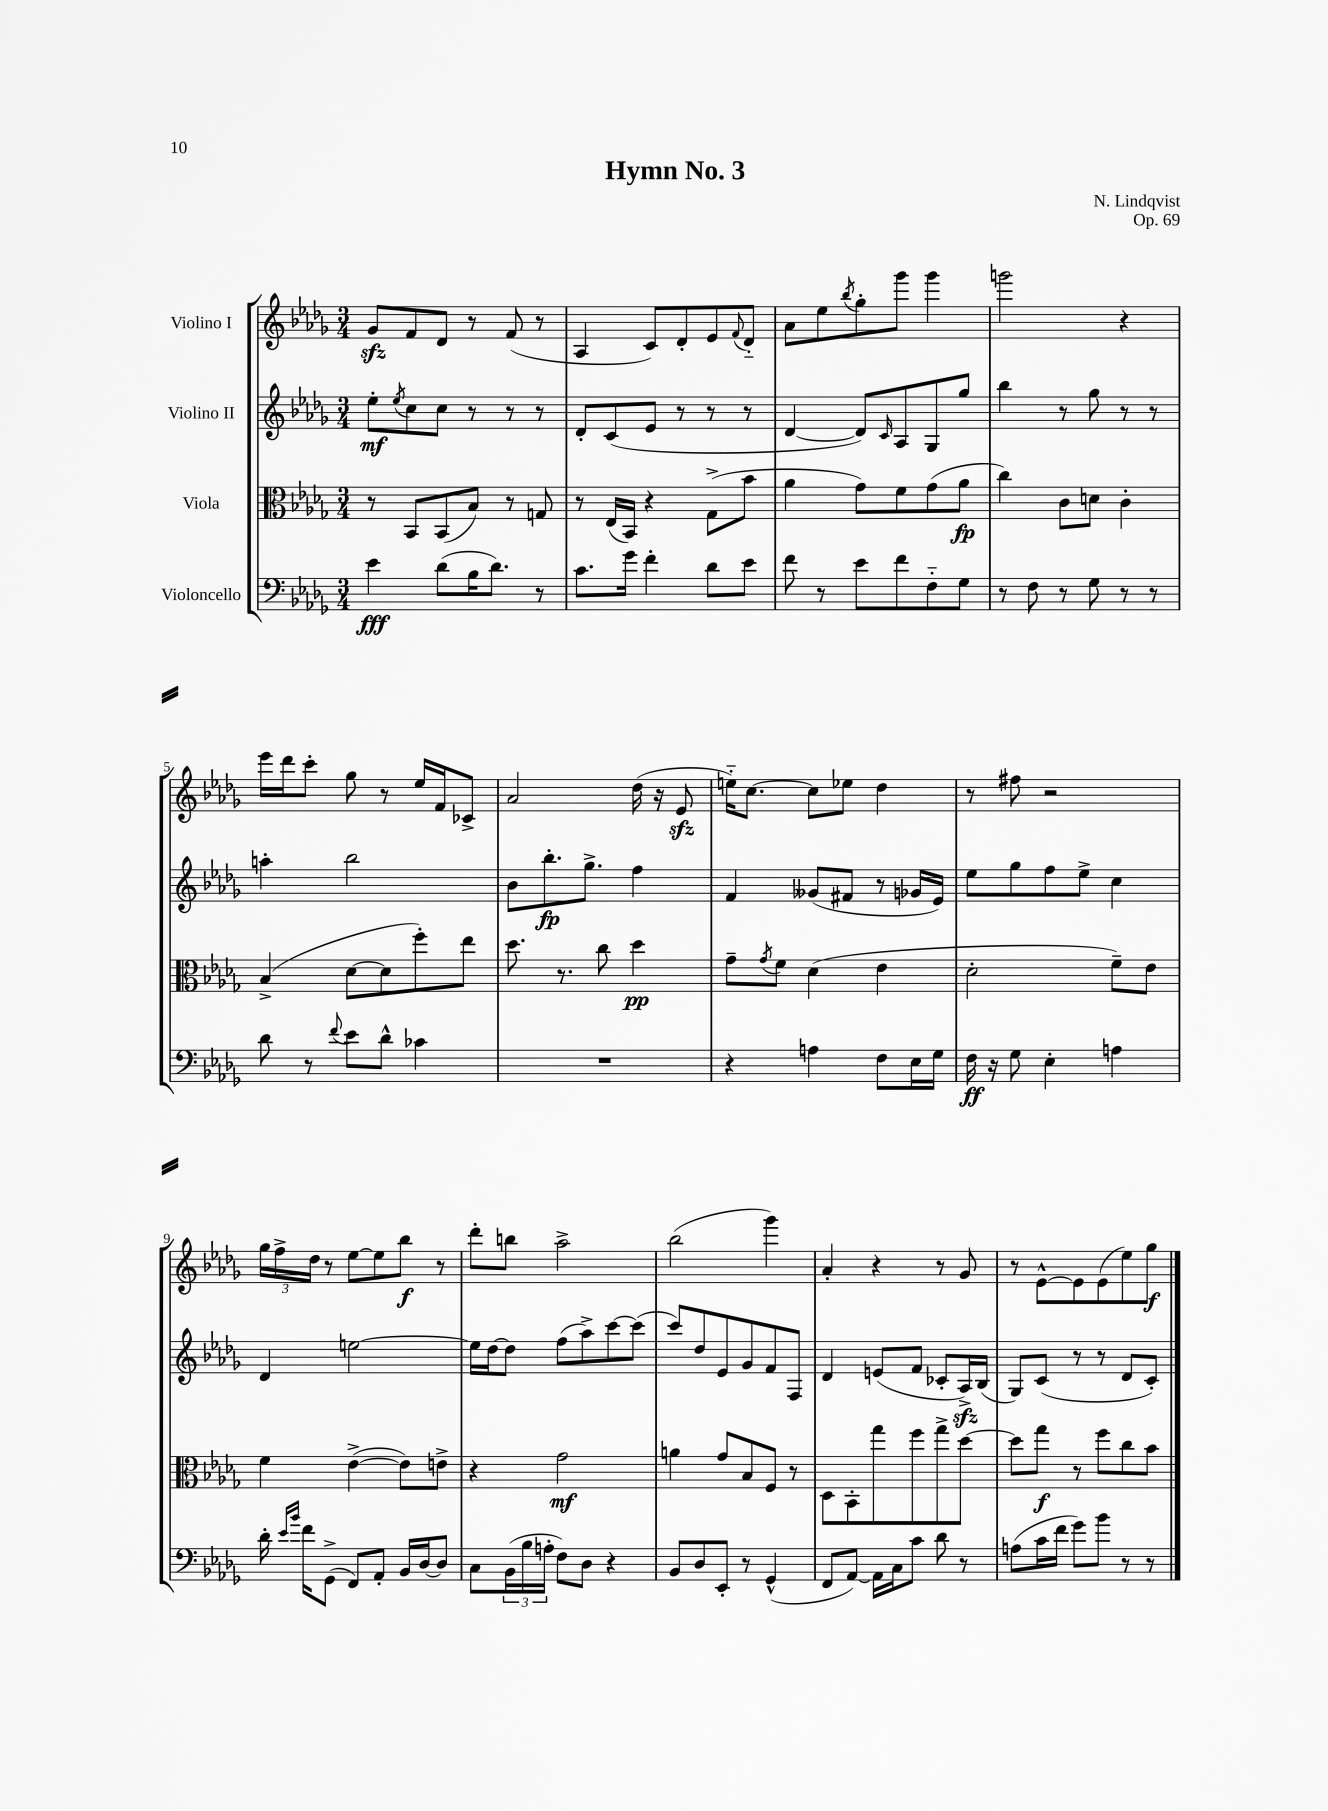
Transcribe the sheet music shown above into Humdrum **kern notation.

**kern	**dynam	**kern	**dynam	**kern	**dynam	**kern	**dynam
*part4	*part4	*part3	*part3	*part2	*part2	*part1	*part1
*staff4	*staff4	*staff3	*staff3	*staff2	*staff2	*staff1	*staff1
*I"Violoncello	*	*I"Viola	*	*I"Violino II	*	*I"Violino I	*
*clefF4	*	*clefC3	*	*clefG2	*	*clefG2	*
*k[b-e-a-d-g-]	*	*k[b-e-a-d-g-]	*	*k[b-e-a-d-g-]	*	*k[b-e-a-d-g-]	*
*M3/4	*	*M3/4	*	*M3/4	*	*M3/4	*
=1	=1	=1	=1	=1	=1	=1	=1
4e-\	fff	8r	.	8ee-'\L	mf	8g-zz/L	.
.	.	.	.	8qee-/	.	.	.
.	.	8BB-/L	.	8cc\	.	8f/	.
(8d-\L	.	(8BB-/	.	8cc\J	.	8d-/J	.
16B-\K	.	8B-/J)	.	8r	.	8r	.
8.d-\J)	.	.	.	.	.	.	.
.	.	8r	.	8r	.	(8f/	.
8r	.	8Gn/	.	8r	.	8r	.
=2	=2	=2	=2	=2	=2	=2	=2
8.c\L	.	8r	.	8d-'/L	.	4A-/	.
.	.	(16E-/LL	.	(8c/	.	.	.
16g-\Jk	.	16BB-/JJ)	.	.	.	.	.
4f'\	.	4r	.	8e-/J	.	8c/L)	.
.	.	.	.	8r	.	8d-'/	.
8d-\L	.	(8G-^\L	.	8r	.	8e-/	.
.	.	.	.	.	.	8qqf/	.
8e-\J	.	8b-\J	.	8r	.	8d-/J	.
=3	=3	=3	=3	=3	=3	=3	=3
8f\	.	4a-\	.	[4d-/	.	8a-\L	.
8r	.	.	.	.	.	8ee-\	.
.	.	.	.	.	.	8qbb-/	.
8e-\L	.	8g-\L)	.	8d-/L])	.	8gg-'\	.
.	.	.	.	16qqc/	.	.	.
8f\	.	8f\	.	8A-/	.	8ggg-\J	.
8F\	.	(8g-\	.	8G-/	.	4ggg-\	.
8G-\J	.	8a-\J	fp	8gg-/J	.	.	.
=4	=4	=4	=4	=4	=4	=4	=4
8r	.	4cc\)	.	4bb-\	.	2gggn\	.
8F\	.	.	.	.	.	.	.
8r	.	8c\L	.	8r	.	.	.
8G-\	.	8dn\J	.	8gg-\	.	.	.
8r	.	4c'\	.	8r	.	4r	.
8r	.	.	.	8r	.	.	.
!!LO:LB:g=z
=5	=5	=5	=5	=5	=5	=5	=5
8d-\	.	(4B-^/	.	4aan'\	.	16eee-\LL	.
.	.	.	.	.	.	16ddd-\J	.
8r	.	.	.	.	.	8ccc'\J	.
8qqf/	.	.	.	.	.	.	.
8e-\L	.	[8d-\L	.	2bb-\	.	8gg-\	.
8d-^^\J	.	8d-\]	.	.	.	8r	.
4c-X\	.	8ff'\)	.	.	.	16ee-/LL	.
.	.	.	.	.	.	16f/J	.
.	.	8ee-\J	.	.	.	8c-X^/J	.
=6	=6	=6	=6	=6	=6	=6	=6
2.r	.	8.dd-\	.	8b-\L	.	2a-/	.
.	.	.	.	8.bb-'\	fp	.	.
.	.	8.r	.	.	.	.	.
.	.	.	.	8.gg-^\J	.	.	.
.	.	8cc\	.	.	.	.	.
.	.	4dd-\	pp	4ff\	.	(16dd-\	.
.	.	.	.	.	.	16r	.
.	.	.	.	.	.	8e-zz/	.
=7	=7	=7	=7	=7	=7	=7	=7
4r	.	8g-~\L	.	4f/	.	16een\KL)	.
.	.	.	.	.	.	[8.cc\J	.
.	.	8qg-/	.	.	.	.	.
.	.	8f\J	.	.	.	.	.
4An\	.	(4d-\	.	(8g--X/L	.	8cc\L]	.
.	.	.	.	8f#X/J	.	8ee-X\J	.
8F\L	.	4e-\	.	8r	.	4dd-\	.
16E-\L	.	.	.	16g-X/LL	.	.	.
16G-\JJ	.	.	.	16e-/JJ)	.	.	.
=8	=8	=8	=8	=8	=8	=8	=8
16F\	ff	2d-'\	.	8ee-\L	.	8r	.
16r	.	.	.	.	.	.	.
8G-\	.	.	.	8gg-\	.	8ff#X\	.
4E-'\	.	.	.	8ff\	.	2r	.
.	.	.	.	8ee-^\J	.	.	.
4An\	.	8f~\L)	.	4cc\	.	.	.
.	.	8e-\J	.	.	.	.	.
!!LO:LB:g=z
=9	=9	=9	=9	=9	=9	=9	=9
16d-'\	.	4f\	.	4d-/	.	24gg-\LL	.
.	.	.	.	.	.	24ff^\	.
16qqe-/LL	.	.	.	.	.	.	.
16qqb-/JJ	.	.	.	.	.	.	.
16f\KL	.	.	.	.	.	.	.
.	.	.	.	.	.	24dd-\JJ	.
(8GG-^\J	.	.	.	.	.	8r	.
8FF/L)	.	([4e-^\	.	[2een\	.	[8ee-\L	.
8AA-'/J	.	.	.	.	.	8ee-\]	.
16BB-/LL	.	8e-\L])	.	.	.	8bb-\J	f
[16D-/J	.	.	.	.	.	.	.
8D-/J]	.	8en^\J	.	.	.	8r	.
=10	=10	=10	=10	=10	=10	=10	=10
8C\L	.	4r	.	16ee\LL]	.	8ddd-'\L	.
.	.	.	.	[16dd-\J	.	.	.
(24BB-\L	.	.	.	8dd-\J]	.	8bbn\J	.
24B-\	.	.	.	.	.	.	.
24An'\JJ	.	.	.	.	.	.	.
8F\L)	.	2g-\	mf	(8ff\L	.	2aa-^\	.
8D-\J	.	.	.	8aa-^\)	.	.	.
4r	.	.	.	[8ccc\	.	.	.
.	.	.	.	(8ccc\J]	.	.	.
=11	=11	=11	=11	=11	=11	=11	=11
8BB-/L	.	4an\	.	8ccc/L)	.	(2bb-\	.
8D-/	.	.	.	8dd-/	.	.	.
8EE-'/J	.	8g-/L	.	8e-/	.	.	.
8r	.	8B-/	.	8g-/	.	.	.
(4GG-^^/	.	8F/J	.	8f/	.	4ggg-\)	.
.	.	8r	.	8F/J	.	.	.
=12	=12	=12	=12	=12	=12	=12	=12
8FF/L	.	8D-\L	.	4d-/	.	4a-'/	.
[8AA-/J)	.	8BB-'\	.	.	.	.	.
16AA-\LL]	.	8gg-\	.	(8en/L	.	4r	.
16C\J	.	.	.	.	.	.	.
8c\J	.	8ff\	.	8f/J	.	.	.
8d-\	.	8gg-^\	.	8c-X'/L	.	8r	.
8r	.	[8dd-\J	.	16A-zz^/L)	.	8g-/	.
.	.	.	.	(16B-/JJ	.	.	.
=13	=13	=13	=13	=13	=13	=13	=13
(8An\L	.	8dd-\L]	.	8G-/L)	.	8r	.
16c\L	.	8gg-\J	f	(8c/J	.	[8e-^^\L	.
16f\JJ	.	.	.	.	.	.	.
8g-\L)	.	8r	.	8r	.	8e-\]	.
8b-\J	.	8ff\L	.	8r	.	(8e-\	.
8r	.	8cc\	.	8d-/L	.	8ee-\)	.
8r	.	8b-\J	.	8c'/J)	.	8gg-\J	f
==	==	==	==	==	==	==	==
*-	*-	*-	*-	*-	*-	*-	*-
